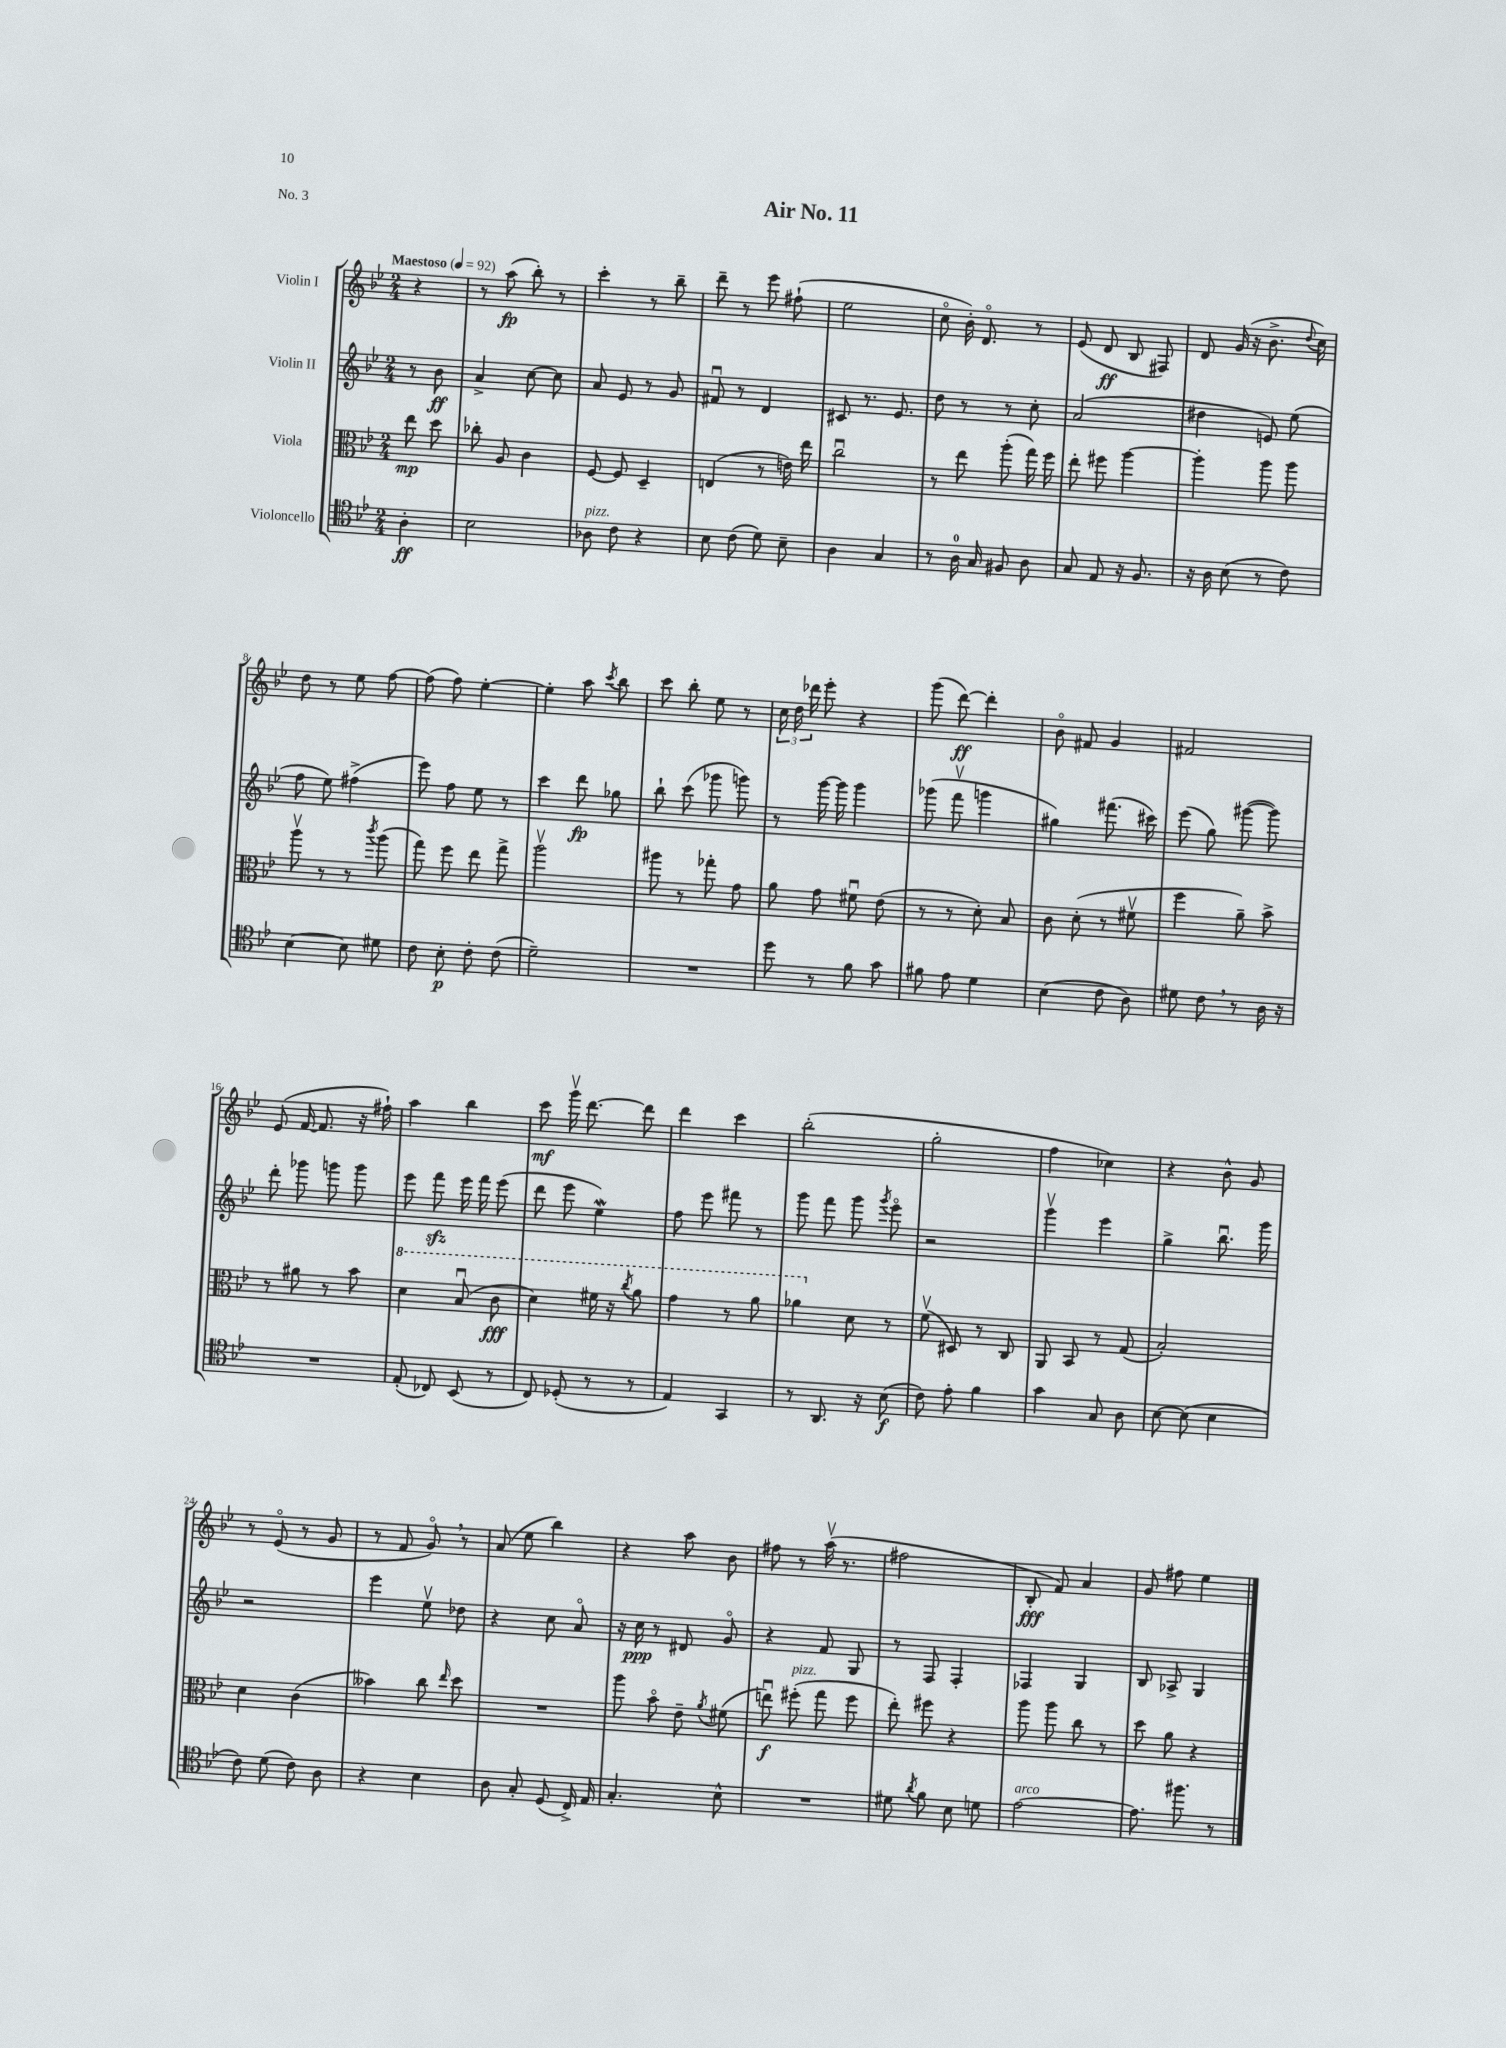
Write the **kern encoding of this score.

**kern	**dynam	**kern	**dynam	**kern	**dynam	**kern	**dynam
*part4	*part4	*part3	*part3	*part2	*part2	*part1	*part1
*staff4	*staff4	*staff3	*staff3	*staff2	*staff2	*staff1	*staff1
*I"Violoncello	*	*I"Viola	*	*I"Violin II	*	*I"Violin I	*
*clefC4	*	*clefC3	*	*clefG2	*	*clefG2	*
*k[b-e-]	*	*k[b-e-]	*	*k[b-e-]	*	*k[b-e-]	*
*M2/4	*	*M2/4	*	*M2/4	*	*M2/4	*
*MM92	*	*MM92	*	*MM92	*	*MM92	*
=	=	=	=	=	=	=	=
!	!	!	!	!	!	!LO:TX:a:B:t=Maestoso	!
4A'\	ff	8ee-\	mp	8r	.	4r	.
.	.	8dd\	.	8b-\	ff	.	.
=1	=1	=1	=1	=1	=1	=1	=1
2B-\	.	8cc-X'\	.	4a^/	.	8r	.
.	.	8A/	.	.	.	(8aa\	fp
.	.	4c\	.	[8cc\	.	8bb-'\)	.
.	.	.	.	8cc\]	.	8r	.
=2	=2	=2	=2	=2	=2	=2	=2
!LO:TX:a:i:t=pizz.	!	!	!	!	!	!	!
8A-X\	.	[8F/	.	8a/	.	4ccc'\	.
8c\	.	8F/]	.	8e-/	.	.	.
4r	.	4D~/	.	8r	.	8r	.
.	.	.	.	8g/	.	8bb-~\	.
=3	=3	=3	=3	=3	=3	=3	=3
8B-\	.	(4En/	.	8f#Xu/	.	8ddd~\	.
(8c\	.	.	.	8r	.	8r	.
8d\)	.	8r	.	4d/	.	8eee-\	.
8B-~\	.	16en\)	.	.	.	(8ff#X`\	.
.	.	16ee-\	.	.	.	.	.
=4	=4	=4	=4	=4	=4	=4	=4
4A\	.	2ccu\	.	8c#X/	.	2ee-\	.
.	.	.	.	8.r	.	.	.
4G/	.	.	.	.	.	.	.
.	.	.	.	8.e-/	.	.	.
=5	=5	=5	=5	=5	=5	=5	=5
8r	.	8r	.	8dd\	.	8cc\	.
16A\	.	8ee-\	.	8r	.	16b-'\)	.
16G/	.	.	.	.	.	8.d/	.
8F#X/	.	(8aa'\	.	8r	.	.	.
8A\	.	16gg\)	.	8cc'\	.	8r	.
.	.	16ff\	.	.	.	.	.
=6	=6	=6	=6	=6	=6	=6	=6
8G/	.	8ee-'\	.	(2a/	.	(8e-/	.
8E-/	.	8ff#X\	.	.	.	8d/	ff
16r	.	[4aa\	.	.	.	8B-/	.
8.F/	.	.	.	.	.	.	.
.	.	.	.	.	.	8F#X/)	.
=7	=7	=7	=7	=7	=7	=7	=7
16r	.	4aa'\]	.	4dd#X\	.	8d/	.
16A\	.	.	.	.	.	.	.
(8B-\	.	.	.	.	.	(16g/	.
.	.	.	.	.	.	16r	.
8r	.	8aa\	.	8en/)	.	8.b-^\	.
8c\)	.	8aa\	.	(8ee-\	.	.	.
.	.	.	.	.	.	8qqdd/	.
.	.	.	.	.	.	16cc\)	.
!!LO:LB:g=z
=8	=8	=8	=8	=8	=8	=8	=8
[4B-\	.	8aav\	.	8ff\	.	8dd\	.
.	.	8r	.	8ee-\)	.	8r	.
8B-\]	.	8r	.	(4ff#X^\	.	8ee-\	.
.	.	8qccc/	.	.	.	.	.
8d#X\	.	(8aa\	.	.	.	[8ff\	.
=9	=9	=9	=9	=9	=9	=9	=9
8c\	.	8gg\)	.	8eee-\)	.	(8ff\]	.
8B-'\	p	8ff\	.	8ff\	.	8ff\)	.
8c'\	.	8ee-\	.	8ee-\	.	[4ee-'\	.
(8c\	.	8gg^\	.	8r	.	.	.
=10	=10	=10	=10	=10	=10	=10	=10
2d~\)	.	2aav\	.	4ccc\	.	4ee-'\]	.
.	.	.	.	8ddd\	fp	8aa\	.
.	.	.	.	.	.	8qccc/	.
.	.	.	.	8gg-X\	.	8bb-\	.
=11	=11	=11	=11	=11	=11	=11	=11
2r	.	8aa#X\	.	8bb-`\	.	8ccc\	.
.	.	8r	.	(8ccc\	.	8bb-'\	.
.	.	8gg-X'\	.	8ggg-X\	.	8ee-\	.
.	.	8g\	.	8gggn\)	.	8r	.
=12	=12	=12	=12	=12	=12	=12	=12
8dd\	.	8a\	.	8r	.	24cc\	.
.	.	.	.	.	.	24dd\	.
.	.	.	.	.	.	24ddd-X\	.
8r	.	8g\	.	[16ggg\	.	8eee-'\	.
.	.	.	.	16ggg\]	.	.	.
8f\	.	8f#Xu\	.	4ggg\	.	4r	.
8g\	.	(8e-\	.	.	.	.	.
=13	=13	=13	=13	=13	=13	=13	=13
8f#X\	.	8r	.	(8ggg-X\	.	(8ggg\	.
8e-\	.	8r	.	8fffv\	.	[8ddd\)	ff
4d\	.	8d'\)	.	4gggn\	.	4ddd'\]	.
.	.	8B-/	.	.	.	.	.
=14	=14	=14	=14	=14	=14	=14	=14
(4B-\	.	8c\	.	4gg#X\)	.	8b-\	.
.	.	(8d'\	.	.	.	8f#X/	.
8c\	.	8r	.	(8.fff#X\	.	4g/	.
8A\)	.	8f#Xv\	.	.	.	.	.
.	.	.	.	16ccc#X\)	.	.	.
=15	=15	=15	=15	=15	=15	=15	=15
8d#X\	.	4ff\	.	(8eee-\	.	2f#X/	.
8c,\	.	.	.	8gg\)	.	.	.
8r	.	8a~\)	.	([8ggg#X\	.	.	.
16A\	.	8b-^\	.	8ggg#\])	.	.	.
16r	.	.	.	.	.	.	.
!!LO:LB:g=z
=16	=16	=16	=16	=16	=16	=16	=16
2r	.	8r	.	8ddd'\	.	(8e-/	.
.	.	8a#X\	.	8ggg-X\	.	[16f/	.
.	.	.	.	.	.	8.f/]	.
.	.	8r	.	8gggn\	.	.	.
.	.	8b-\	.	8ggg\	.	16r	.
.	.	.	.	.	.	16ff#X`\)	.
=17	=17	=17	=17	=17	=17	=17	=17
*	*	*8va	*	*	*	*	*
(8E-'/	.	4dd\	.	8eee-\	.	4aa\	.
8C-X/)	.	.	.	8fffzz\	.	.	.
(8BB-/	.	(8b-u/	.	16eee-\	.	4bb-\	.
.	.	.	.	16fff\	.	.	.
8r	.	8cc\	fff	(8eee-\	.	.	.
=18	=18	=18	=18	=18	=18	=18	=18
8C/)	.	4dd\)	.	8ddd\	.	8ccc\	mf
(8D-X'/	.	.	.	8eee-\	.	16gggv\	.
.	.	.	.	.	.	[8.ddd\	.
8r	.	16ff#X\	.	4ee-w\)	.	.	.
.	.	16r	.	.	.	.	.
.	.	8qccc/	.	.	.	.	.
8r	.	8aa\	.	.	.	8ddd\]	.
=19	=19	=19	=19	=19	=19	=19	=19
4E-/)	.	4gg\	.	8ff\	.	4ddd\	.
.	.	.	.	8eee-\	.	.	.
4GG/	.	8r	.	8fff#X\	.	4ccc\	.
.	.	8aa\	.	8r	.	.	.
=20	=20	=20	=20	=20	=20	=20	=20
8r	.	4aa-X\	.	8ggg\	.	(2bb-'\	.
8.AA/	.	.	.	8fff\	.	.	.
*	*	*X8va	*	*	*	*	*
.	.	8d\	.	8ggg\	.	.	.
16r	.	.	.	.	.	.	.
.	.	.	.	8qggg/	.	.	.
(8B-\	f	8r	.	8eee-\	.	.	.
=21	=21	=21	=21	=21	=21	=21	=21
8c\)	.	(8fv\	.	2r	.	2gg'\	.
8e-'\	.	8D#X/)	.	.	.	.	.
4f\	.	8r	.	.	.	.	.
.	.	8C/	.	.	.	.	.
=22	=22	=22	=22	=22	=22	=22	=22
4g\	.	8AA/	.	4gggv\	.	4ff\	.
.	.	8BB-/	.	.	.	.	.
8G/	.	8r	.	4eee-\	.	4cc-X\)	.
8A\	.	(8G/	.	.	.	.	.
=23	=23	=23	=23	=23	=23	=23	=23
[8B-\	.	2B-'/)	.	4gg^\	.	4r	.
(8B-\]	.	.	.	.	.	.	.
4B-\	.	.	.	8.bb-u\	.	8b-^^\	.
.	.	.	.	.	.	8g/	.
.	.	.	.	16ggg\	.	.	.
!!LO:LB:g=z
=24	=24	=24	=24	=24	=24	=24	=24
8c\)	.	4d\	.	2r	.	8r	.
(8d\	.	.	.	.	.	(8e-/	.
8c\)	.	(4c\	.	.	.	8r	.
8A\	.	.	.	.	.	8g/	.
=25	=25	=25	=25	=25	=25	=25	=25
4r	.	4b--X\)	.	4eee-\	.	8r	.
.	.	.	.	.	.	8f/	.
4B-\	.	8cc\	.	8ee-v\	.	8g,/)	.
.	.	16qqee-/	.	.	.	.	.
.	.	8dd\	.	8dd-X\	.	8r	.
=26	=26	=26	=26	=26	=26	=26	=26
8A\	.	2r	.	4r	.	(8a/	.
8G'/	.	.	.	.	.	8ee-\	.
(8D/	.	.	.	8cc\	.	4bb-\)	.
16C^/)	.	.	.	8a/	.	.	.
16E-/	.	.	.	.	.	.	.
=27	=27	=27	=27	=27	=27	=27	=27
4.G'/	.	8aa\	.	16r	.	4r	.
.	.	.	.	16cc\	ppp	.	.
.	.	8b-\	.	8r	.	.	.
.	.	8e-~\	.	8d#X/	.	8aa\	.
.	.	8qa/	.	.	.	.	.
8B-^^\	.	(8f#X\	.	8g/	.	8b-\	.
=28	=28	=28	=28	=28	=28	=28	=28
2r	.	8eenu\)	f	4r	.	8ff#X\	.
!	!	!LO:TX:a:i:t=pizz.	!	!	!	!	!
.	.	(8ff#X'\	.	.	.	8r	.
.	.	8gg\	.	8f/	.	(16aav\	.
.	.	.	.	.	.	8.r	.
.	.	8ff#\	.	8G/	.	.	.
=29	=29	=29	=29	=29	=29	=29	=29
8d#X\	.	8ee-'\)	.	8r	.	2ff#X\	.
8qa/	.	.	.	.	.	.	.
8f\	.	8ff#X\	.	8F/	.	.	.
8B-\	.	4r	.	4F'/	.	.	.
8dn\	.	.	.	.	.	.	.
=30	=30	=30	=30	=30	=30	=30	=30
!LO:TX:a:i:t=arco	!	!	!	!	!	!	!
[2e-\	.	8aa\	.	4F-X/	.	8B-'/	fff
.	.	8aa\	.	.	.	8f/)	.
.	.	8cc\	.	4G/	.	4a/	.
.	.	8r	.	.	.	.	.
=31	=31	=31	=31	=31	=31	=31	=31
8.e-\]	.	8dd\	.	8B-/	.	8g/	.
.	.	8a\	.	8A-X^/	.	8ff#X\	.
8.ff#X\	.	.	.	.	.	.	.
.	.	4r	.	4G/	.	4ee-\	.
8r	.	.	.	.	.	.	.
==	==	==	==	==	==	==	==
*-	*-	*-	*-	*-	*-	*-	*-
